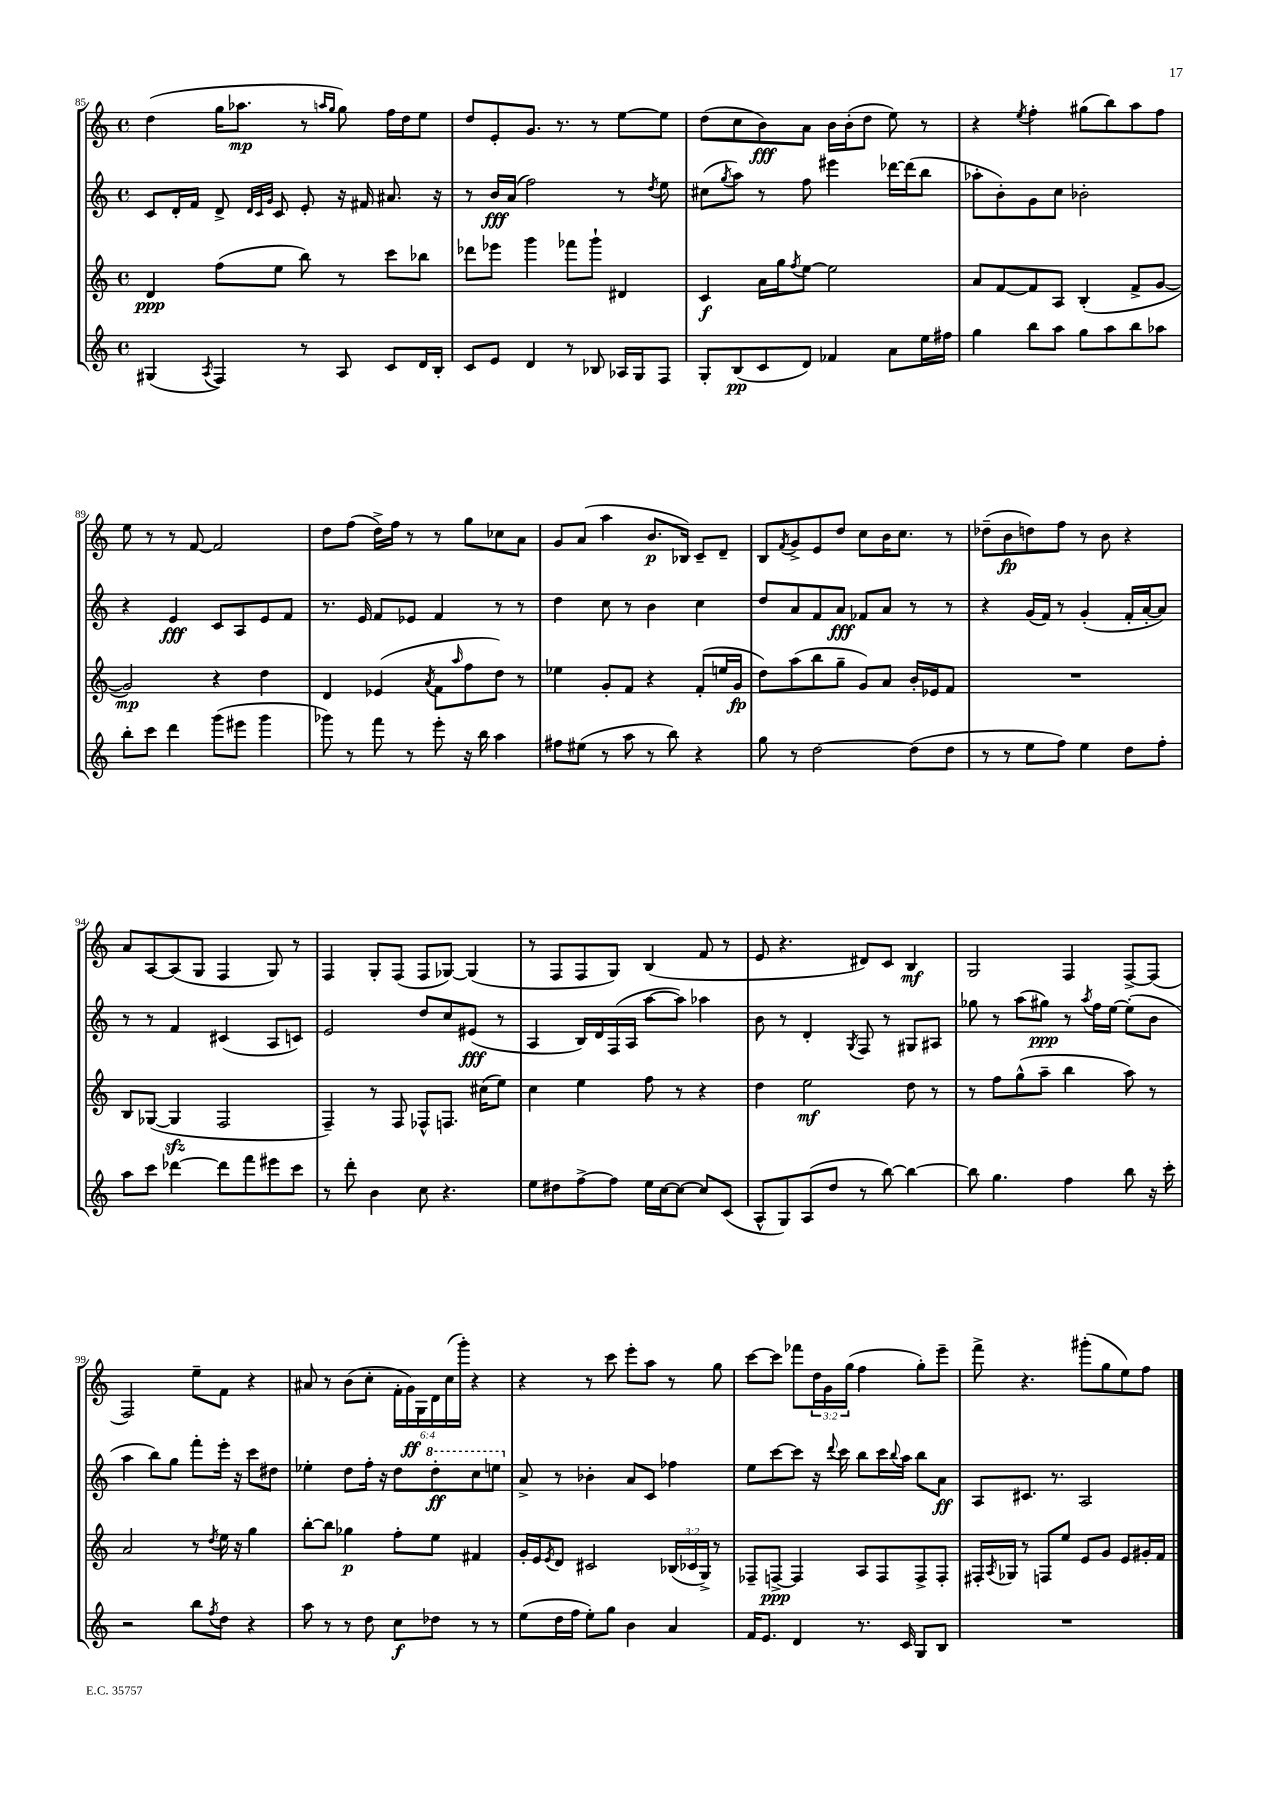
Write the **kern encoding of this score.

**kern	**dynam	**kern	**dynam	**kern	**dynam	**kern	**dynam
*part4	*part4	*part3	*part3	*part2	*part2	*part1	*part1
*staff4	*staff4	*staff3	*staff3	*staff2	*staff2	*staff1	*staff1
*clefG2	*	*clefG2	*	*clefG2	*	*clefG2	*
*k[]	*	*k[]	*	*k[]	*	*k[]	*
*M4/4	*	*M4/4	*	*M4/4	*	*M4/4	*
*met(c)	*	*met(c)	*	*met(c)	*	*met(c)	*
=85	=85	=85	=85	=85	=85	=85	=85
(4G#X/	.	4d/	ppp	8c/L	.	(4dd\	.
.	.	.	.	16d'/L	.	.	.
.	.	.	.	16f/JJ	.	.	.
8qA/	.	.	.	.	.	.	.
4F/)	.	(8ff\L	.	8d^/	.	16gg\KL	.
.	.	.	.	.	.	8.aa-X\J	mp
.	.	.	.	32qqd/LLL	.	.	.
.	.	.	.	32qqc/	.	.	.
.	.	.	.	32qqg/JJJ	.	.	.
.	.	8ee\J	.	8c/	.	.	.
8r	.	8bb\)	.	8e'/	.	8r	.
.	.	.	.	.	.	16qqaan/LL	.
.	.	.	.	.	.	16qqgg/JJ	.
8A/	.	8r	.	16r	.	8gg\)	.
.	.	.	.	16f#X/	.	.	.
8c/L	.	8ccc\L	.	8.a#X/	.	16ff\LL	.
.	.	.	.	.	.	16dd\J	.
16d/L	.	8bb-X\J	.	.	.	8ee\J	.
16B'/JJ	.	.	.	16r	.	.	.
=86	=86	=86	=86	=86	=86	=86	=86
8c/L	.	8ddd-X\L	.	8r	.	8dd/L	.
8e/J	.	8eee-X\J	.	16b/LL	fff	8e'/	.
.	.	.	.	(16a/JJ	.	.	.
4d/	.	4ggg\	.	2ff\)	.	8.g/J	.
.	.	.	.	.	.	8.r	.
8r	.	8fff-X\L	.	.	.	.	.
8B-X/	.	8ggg`\J	.	.	.	8r	.
16A-X/LL	.	4d#X/	.	8r	.	[8ee\L	.
16G/J	.	.	.	.	.	.	.
.	.	.	.	8qdd/	.	.	.
8F/J	.	.	.	8ee\	.	8ee\J]	.
=87	=87	=87	=87	=87	=87	=87	=87
8G'/L	.	4c/	f	(8cc#X\L	.	(8dd\L	.
.	.	.	.	8qgg/	.	.	.
(8B/	pp	.	.	8aa\J)	.	8cc\	.
8c/	.	16a\LL	.	8r	.	8b\)	fff
.	.	16gg\J	.	.	.	.	.
.	.	8qff/	.	.	.	.	.
8d/J)	.	[8ee\J	.	8ff\	.	8a\J	.
4f-X/	.	2ee\]	.	4eee#X\	.	16b\LL	.
.	.	.	.	.	.	(16b'\J	.
.	.	.	.	.	.	8dd\J	.
8a\L	.	.	.	[16ddd-X\LL	.	8ee\)	.
.	.	.	.	(16ddd-\J]	.	.	.
16ee\L	.	.	.	8bb\J	.	8r	.
16ff#X\JJ	.	.	.	.	.	.	.
=88	=88	=88	=88	=88	=88	=88	=88
4gg\	.	8a/L	.	8aa-X'\L	.	4r	.
.	.	[8f/	.	8b'\)	.	.	.
.	.	.	.	.	.	8qee/	.
8bb\L	.	8f/]	.	8g\	.	4ff'\	.
8aa\J	.	8A/J	.	8cc\J	.	.	.
8gg\L	.	(4B'/	.	2b-X'\	.	(8gg#X\L	.
8aa\	.	.	.	.	.	8bb\)	.
8bb\	.	8f^/L	.	.	.	8aa\	.
8aa-X\J	.	[8g/J	.	.	.	8ff\J	.
!!LO:LB:g=z
=89	=89	=89	=89	=89	=89	=89	=89
8bb'\L	.	2g/])	mp	4r	.	8ee\	.
8ccc\J	.	.	.	.	.	8r	.
4ddd\	.	.	.	4e/	fff	8r	.
.	.	.	.	.	.	[8f/	.
(8ggg\L	.	4r	.	8c/L	.	2f/]	.
8eee#X\J	.	.	.	8A/	.	.	.
4ggg\	.	4dd\	.	8e/	.	.	.
.	.	.	.	8f/J	.	.	.
=90	=90	=90	=90	=90	=90	=90	=90
8ggg-X\)	.	4d/	.	8.r	.	8dd\L	.
8r	.	.	.	.	.	(8ff\J	.
.	.	.	.	16e/	.	.	.
8fff\	.	(4e-X/	.	8f/L	.	16dd^\LL)	.
.	.	.	.	.	.	16ff\JJ	.
8r	.	.	.	8e-X/J	.	8r	.
.	.	8qa/	.	.	.	.	.
8eee'\	.	8f\L	.	4f/	.	8r	.
.	.	16qqaa/	.	.	.	.	.
16r	.	8ff\	.	.	.	8gg\L	.
16bb\	.	.	.	.	.	.	.
4aa\	.	8dd\J)	.	8r	.	8cc-X\	.
.	.	8r	.	8r	.	8a\J	.
=91	=91	=91	=91	=91	=91	=91	=91
8ff#X\L	.	4ee-X\	.	4dd\	.	8g/L	.
(8ee#X\J	.	.	.	.	.	(8a/J	.
8r	.	8g'/L	.	8cc\	.	4aa\	.
8aa\	.	8f/J	.	8r	.	.	.
8r	.	4r	.	4b\	.	8.b/L	p
8bb\)	.	.	.	.	.	.	.
.	.	.	.	.	.	16B-X/Jk)	.
4r	.	(8f'/L	.	4cc\	.	8c~/L	.
.	.	16een/L	.	.	.	8d~/J	.
.	.	16g/JJ	fp	.	.	.	.
=92	=92	=92	=92	=92	=92	=92	=92
8gg\	.	8dd\L)	.	8dd/L	.	8B/L	.
.	.	.	.	.	.	8qf/	.
8r	.	(8aa\	.	8a/	.	8g^/	.
[2dd\	.	8bb\	.	8f/	.	8e/	.
.	.	8gg~\J	.	8a/J	fff	8dd/J	.
.	.	8g/L)	.	8f-X/L	.	8cc\L	.
.	.	8a/J	.	8a/J	.	16b\K	.
.	.	.	.	.	.	8.cc\J	.
(8dd\L]	.	16b'/LL	.	8r	.	.	.
.	.	16e-X/J	.	.	.	.	.
8dd\J	.	8f/J	.	8r	.	8r	.
=93	=93	=93	=93	=93	=93	=93	=93
8r	.	1r	.	4r	.	(8dd-X~\L	.
8r	.	.	.	.	.	8b\	fp
8ee\L	.	.	.	(16g/LL	.	8ddn\)	.
.	.	.	.	16f/JJ)	.	.	.
8ff\J)	.	.	.	8r	.	8ff\J	.
4ee\	.	.	.	(4g'/	.	8r	.
.	.	.	.	.	.	8b\	.
8dd\L	.	.	.	16f'/LL	.	4r	.
.	.	.	.	[16a'/J	.	.	.
8ff'\J	.	.	.	8a/J])	.	.	.
!!LO:LB:g=z
=94	=94	=94	=94	=94	=94	=94	=94
8aa\L	.	8B/L	.	8r	.	8a/L	.
8ccc\J	.	([8G-X/J	.	8r	.	[8A/	.
[4ddd-X\	.	4G-zz/]	.	4f/	.	(8A/]	.
.	.	.	.	.	.	8G/J	.
8ddd-\L]	.	2F/	.	(4c#X/	.	4F/	.
8fff\	.	.	.	.	.	.	.
8eee#X\	.	.	.	8A/L	.	8G/)	.
8ccc\J	.	.	.	8cn/J)	.	8r	.
=95	=95	=95	=95	=95	=95	=95	=95
8r	.	4F~/)	.	2e/	.	4F/	.
8ddd'\	.	.	.	.	.	.	.
4b\	.	8r	.	.	.	8G'/L	.
.	.	8F/	.	.	.	(8F/J	.
8cc\	.	8F-X^^/L	.	8dd/L	.	8F/L	.
4.r	.	8.Fn/J	.	8cc/	.	[8G-X/J)	.
.	.	.	.	(8e#X/J	fff	(4G-/]	.
.	.	(16cc#X\KL	.	.	.	.	.
.	.	8ee\J)	.	8r	.	.	.
=96	=96	=96	=96	=96	=96	=96	=96
8ee\L	.	4cc\	.	4A/	.	8r	.
8dd#X\	.	.	.	.	.	8F/L	.
[8ff^\	.	4ee\	.	16B/LL)	.	8F/	.
.	.	.	.	16d/	.	.	.
8ff\J]	.	.	.	(16F/	.	8G/J)	.
.	.	.	.	16A/JJ	.	.	.
16ee\LL	.	8ff\	.	[8aa\L	.	(4B/	.
[16cc\J	.	.	.	.	.	.	.
8cc\J_	.	8r	.	8aa\J])	.	.	.
8cc/L]	.	4r	.	4aa-X\	.	8f/	.
(8c/J	.	.	.	.	.	8r	.
=97	=97	=97	=97	=97	=97	=97	=97
8A^^/L	.	4dd\	.	8b\	.	8e/	.
8G/)	.	.	.	8r	.	4.r	.
(8A/	.	2ee\	mf	4d'/	.	.	.
8dd/J	.	.	.	.	.	.	.
.	.	.	.	8qG/	.	.	.
8r	.	.	.	8F/	.	8d#X/L)	.
[8bb\)	.	.	.	8r	.	8c/J	.
4bb\_	.	8dd\	.	8G#X/L	.	4B/	mf
.	.	8r	.	8A#X/J	.	.	.
=98	=98	=98	=98	=98	=98	=98	=98
8bb\]	.	8r	.	8gg-X\	.	2G/	.
4.gg\	.	8ff\L	.	8r	.	.	.
.	.	(8gg^^\	.	(8aa\L	.	.	.
.	.	8aa~\J	.	8gg#X\J)	ppp	.	.
4ff\	.	4bb\	.	8r	.	4F/	.
.	.	.	.	8qaa/	.	.	.
.	.	.	.	16ff\LL	.	.	.
.	.	.	.	[16ee\JJ	.	.	.
8bb\	.	8aa\)	.	(8ee'\L]	.	[8F^/L	.
16r	.	8r	.	8b\J	.	(8F/J]	.
16ccc'\	.	.	.	.	.	.	.
!!LO:LB:g=z
=99	=99	=99	=99	=99	=99	=99	=99
2r	.	2a/	.	4aa\	.	2F/)	.
.	.	.	.	8bb\L)	.	.	.
.	.	.	.	8gg\J	.	.	.
8bb\L	.	8r	.	8fff'\L	.	8ee~\L	.
8qff/	.	8qdd/	.	.	.	.	.
8dd\J	.	16ee\	.	16eee'\Jk	.	8f\J	.
.	.	16r	.	16r	.	.	.
4r	.	4gg\	.	8ccc\L	.	4r	.
.	.	.	.	8dd#X\J	.	.	.
=100	=100	=100	=100	=100	=100	=100	=100
8aa\	.	[8bb'\L	.	4ee-X'\	.	8a#X/	.
8r	.	8bb\J]	.	.	.	8r	.
8r	.	4gg-X\	p	8dd\L	.	(8b\L	.
8dd\	.	.	.	16ff'\Jk	.	8cc'\J	.
.	.	.	.	16r	.	.	.
8cc\L	f	8ff'\L	.	8dd\L	.	24f'\LL	.
.	.	.	.	.	.	24g\)	ff
.	.	.	.	.	.	24G\	.
*	*	*	*	*8va	*	*	*
8dd-X\J	.	8ee\J	.	8ddd'\	ff	24d\	.
.	.	.	.	.	.	(24cc\	.
.	.	.	.	.	.	24ggg'\JJ)	.
8r	.	4f#X/	.	8ccc\	.	4r	.
8r	.	.	.	8eeen\J	.	.	.
=101	=101	=101	=101	=101	=101	=101	=101
*	*	*	*	*X8va	*	*	*
(8ee\L	.	16g'/LL	.	8a^/	.	4r	.
.	.	16e/J	.	.	.	.	.
.	.	8qe/	.	.	.	.	.
16dd\L	.	8d/J	.	8r	.	.	.
16ff\JJ	.	.	.	.	.	.	.
8ee'\L)	.	2c#X/	.	4b-X'\	.	8r	.
8gg\J	.	.	.	.	.	8ccc\	.
4b\	.	.	.	8a/L	.	8eee'\L	.
.	.	.	.	8c/J	.	8aa\J	.
4a/	.	(24B-X/LL	.	4ff-X\	.	8r	.
.	.	24c-X/	.	.	.	.	.
.	.	24G^/JJ)	.	.	.	.	.
.	.	8r	.	.	.	8gg\	.
=102	=102	=102	=102	=102	=102	=102	=102
16f/KL	.	8F-X~/L	.	8ee\L	.	[8ccc\L	.
8.e/J	.	.	.	.	.	.	.
.	.	[8Fn^/J	ppp	[8ccc\	.	8ccc\J]	.
4d/	.	4F/]	.	8ccc\J]	.	8fff-X\L	.
.	.	.	.	16r	.	24dd\L	.
.	.	.	.	.	.	24g\	.
.	.	.	.	8qqddd/	.	.	.
.	.	.	.	16ccc\	.	.	.
.	.	.	.	.	.	(24gg\JJ	.
8.r	.	8A/L	.	8bb\L	.	4ff\	.
.	.	8F/	.	16ccc\L	.	.	.
.	.	.	.	8qqbb/	.	.	.
16c/	.	.	.	16aa\JJ	.	.	.
8G/L	.	8F^/	.	8bb\L	.	8gg'\L)	.
8B/J	.	8F'/J	.	8a\J	ff	8eee~\J	.
=103	=103	=103	=103	=103	=103	=103	=103
1r	.	16F#X'/LL	.	8A/L	.	8fff^\	.
.	.	8qA/	.	.	.	.	.
.	.	16G-X/JJ	.	.	.	.	.
.	.	8r	.	8.c#X/J	.	4.r	.
.	.	8Fn/L	.	.	.	.	.
.	.	.	.	8.r	.	.	.
.	.	8ee/J	.	.	.	.	.
.	.	8e/L	.	2A/	.	(8ggg#X'\L	.
.	.	8g/J	.	.	.	8gg\	.
.	.	8e/L	.	.	.	8ee\)	.
.	.	16g#X'/L	.	.	.	8ff\J	.
.	.	16f/JJ	.	.	.	.	.
==	==	==	==	==	==	==	==
*-	*-	*-	*-	*-	*-	*-	*-
